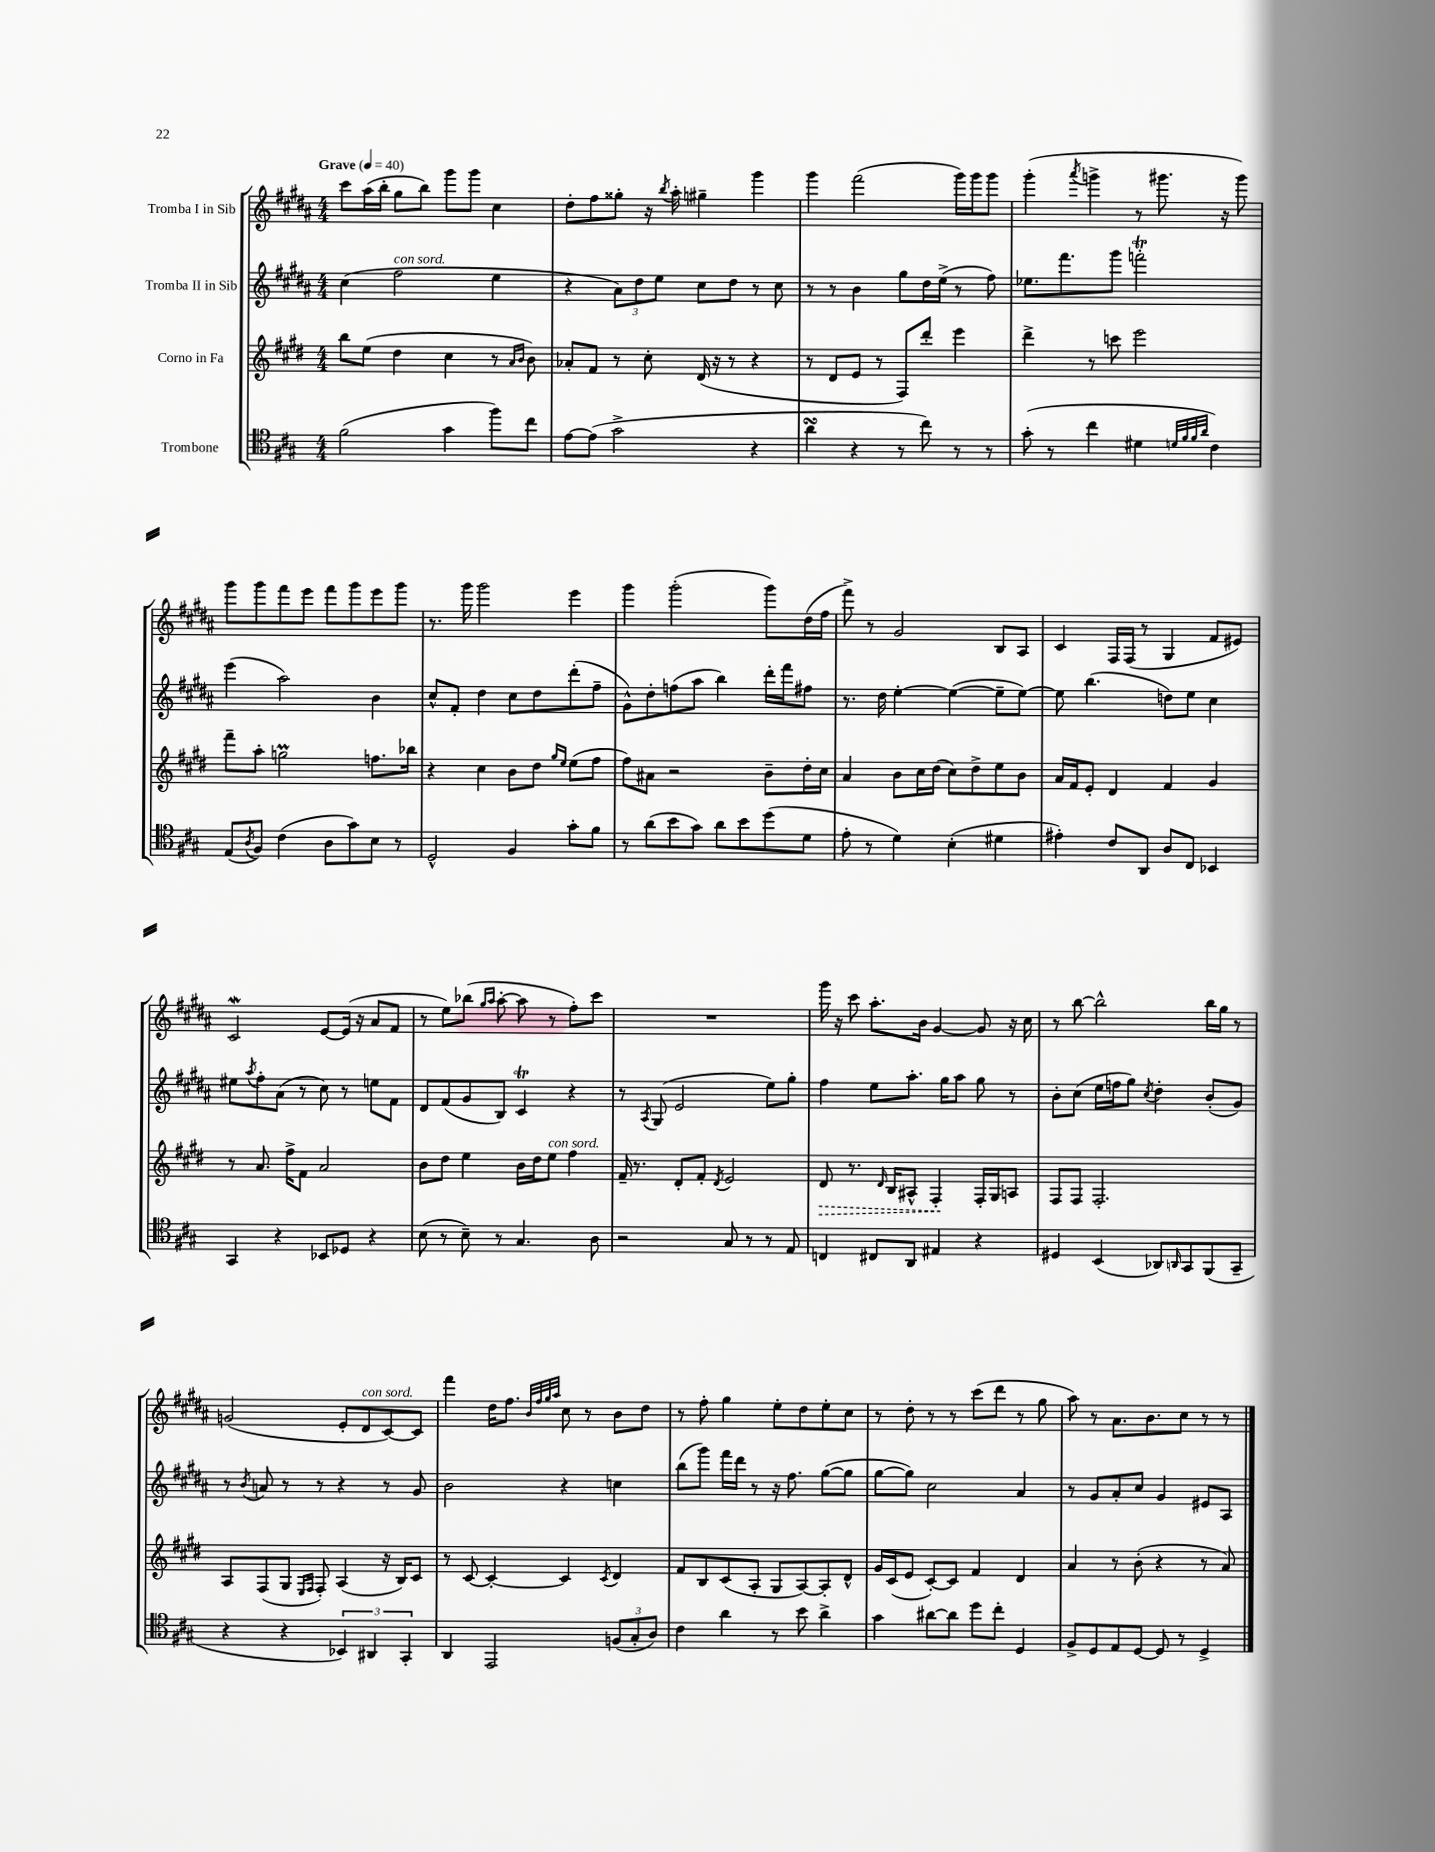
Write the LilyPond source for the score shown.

<<
\new StaffGroup <<
\new Staff = "s0" \with { instrumentName = "Tromba I in Sib" } {
    \clef treble \key b \major \numericTimeSignature \time 4/4 \tempo "Grave" 4 = 40
    cis'''8 ais''16( b''16-. gis''8 b''8) gis'''8 gis'''8 cis''4 |
    dis''8-. fis''8 gisis''8-. r16 \acciaccatura { b''8 } ais''16-. gis''4-- gis'''4 |
    gis'''4 fis'''2( gis'''16) gis'''16 gis'''8 |
    gis'''4-.( \acciaccatura { ais'''8 } g'''4-> r8 gis'''8. r16 gis'''8) |
    gis'''8 gis'''8 fis'''8 e'''8 fis'''8 gis'''8 e'''8 gis'''8 |
    r8. gis'''16 gis'''2 e'''4 |
    gis'''4 gis'''2-.( gis'''8) dis''16( fis''16 |
    fis'''8->) r8 gis'2 b8 ais8 |
    cis'4 fis16 fis16( r8 gis4 fis'8 eis'8) |
    cis'2\mordent e'8~ e'16( r16 ais'8 fis'8 |
    r8 e''8) bes''8( \grace { gis''16 ais''16 } ais''8~-. ais''8 r8 fis''8-.) cis'''8 |
    R1 |
    gis'''16 r16 cis'''8 ais''8.-. b'16 gis'4~ gis'8 r16 cis''16 |
    r8 b''8~ b''2-^ b''16 gis''16 r8 |
    g'2( e'8-. dis'8^\markup { \italic "con sord." } cis'8~) cis'8 |
    fis'''4 dis''16 fis''8. \grace { b'32 fis''32 gis''32 ais''32 } cis''8 r8 b'8 dis''8 |
    r8 fis''8-. gis''4 e''8-. dis''8 e''8-. cis''8 |
    r8 dis''8-. r8 r8 cis'''8( dis'''8 r8 gis''8 |
    ais''8) r8 ais'8. b'8. cis''8 r8 r8 \bar "|." |
}
\new Staff = "s1" \with { instrumentName = "Tromba II in Sib" } {
    \clef treble \key b \major \numericTimeSignature \time 4/4
    cis''4( fis''2^\markup { \italic "con sord." } e''4 |
    r4 \tuplet 3/2 { ais'8) dis''8 e''8 } cis''8 dis''8 r8 cis''8 |
    r8 r8 b'4 gis''8 dis''16 e''16->( r8 fis''8) |
    ees''8. fis'''8. gis'''8 f'''2-.\trill |
    e'''4( ais''2) b'4 |
    cis''8-^ fis'8-. dis''4 cis''8 dis''8 dis'''8-.( fis''8-- |
    gis'8-^) dis''8-. f''8( ais''8 b''4) dis'''16-. fis'''16 fis''8 |
    r8. dis''16 e''4~-. e''4~( e''8-- e''8~) |
    e''8 b''4.( d''8) e''8 cis''4 |
    eis''8 \acciaccatura { ais''8 } fis''8-. ais'8( r8 cis''8) r8 e''8 fis'8 |
    dis'8 fis'8( gis'8 b8) cis'4\trill r4 |
    r8 \acciaccatura { ais8 } gis8( e'2 e''8) gis''8-. |
    fis''4 e''8 ais''8.-. gis''16 ais''8 gis''8 r8 |
    b'8-. cis''8( e''16 f''16 gis''8) \acciaccatura { cis''8 } dis''4-. b'8-.( gis'8) |
    r8 \acciaccatura { b'8 } a'8 r8 r8 r4 r8 gis'8 |
    b'2 r4 c''4 |
    b''8( gis'''8) fis'''16 dis'''16 r8 r16 fis''8. gis''8~( gis''8 |
    gis''8~ gis''8) cis''2 ais'4 |
    r8 gis'8 ais'8-. cis''8 gis'4 eis'8 ais8 \bar "|." |
}
\new Staff = "s2" \with { instrumentName = "Corno in Fa" } {
    \clef treble \key e \major \numericTimeSignature \time 4/4
    b''8 e''8( dis''4 cis''4 r8 \grace { a'16 b'16 } b'8) |
    aes'8-. fis'8 r8 cis''8-. dis'16( r16 r8 r4 |
    r8 dis'8 e'8 r8 fis8) dis'''8-. e'''4 |
    dis'''4-> r8 c'''8 e'''2 |
    fis'''8-- a''8-. g''2\prall f''8. bes''16 |
    r4 cis''4 b'8 dis''8 \grace { gis''16 e''16 } e''8( fis''8 |
    fis''8) ais'8 r2 b'8-- dis''16-. cis''16 |
    a'4 b'8 cis''16 dis''16( cis''8) dis''8-> e''8 b'8 |
    a'16 fis'16 e'8-. dis'4 fis'4 gis'4 |
    r8 a'8. fis''16-> fis'8 a'2 |
    b'8 dis''8 e''4 b'16 dis''16 e''8^\markup { \italic "con sord." } fis''4 |
    fis'16-- r8. dis'8-. fis'8-. \acciaccatura { dis'8 } e'2 |
    \once \override Hairpin.style = #'dashed-line dis'8\> r8. \grace { dis'16 } b16 ais8-^ fis4-.\! fis16-. gis16 a8 |
    fis8 fis8 fis2.-. |
    a8 fis8( gis8 \grace { e16 fis16 } fis8-.) a4( r16 b16) cis'8 |
    r8 cis'8~ cis'4~-. cis'4 \acciaccatura { cis'8 } dis'4 |
    fis'8 b8 cis'8( a8-. gis8 a8~) a8-. dis'8-^ |
    gis'16 cis'16( e'8 cis'8~-.) cis'8 fis'4 dis'4 |
    a'4 r8 b'8-.( r4 r8 a'8) \bar "|." |
}
\new Staff = "s3" \with { instrumentName = "Trombone" } {
    \clef tenor \key a \major \numericTimeSignature \time 4/4
    fis'2( gis'4 fis''8) cis''8 |
    e'8~ e'8( gis'2-> r4 |
    a'4\turn r4 r8 cis''8) r8 r8 |
    gis'8-.( r8 cis''4 dis'4 \grace { d'32 fis'32 fis'32 a'32 } cis'4) |
    e8( \acciaccatura { a8 } fis8) cis'4( a8 gis'8) b8 r8 |
    d2-^ fis4 gis'8-. fis'8 |
    r8 a'8( b'8 gis'8) a'8 b'8 d''8( d'8 |
    e'8-. r8 d'4) b4-.( dis'4 |
    eis'4-.) cis'8 a,8 a8 cis8 bes,4 |
    gis,4 r4 bes,8 des8 r4 |
    b8( r8 b8--) r8 gis4. a8 |
    r2 gis8 r8 r8 e8 |
    c4 cis8 a,8 eis4 r4 |
    dis4 b,4( aes,8) \grace { a,16 } gis,8 fis,8( gis,8-- |
    r4 r4 \tuplet 3/2 { bes,4) ais,4 gis,4-. } |
    a,4 e,2 \tuplet 3/2 { f8( gis8-. a8) } |
    cis'4 a'4 r8 b'8 a'4-> |
    gis'4 ais'8~ ais'8 d''8 cis''8-. d4 |
    fis8-> d8 e8 d8~ d8 r8 d4-> \bar "|." |
}
>>
>>
\layout { \context { \Score \remove "Bar_number_engraver" } }
